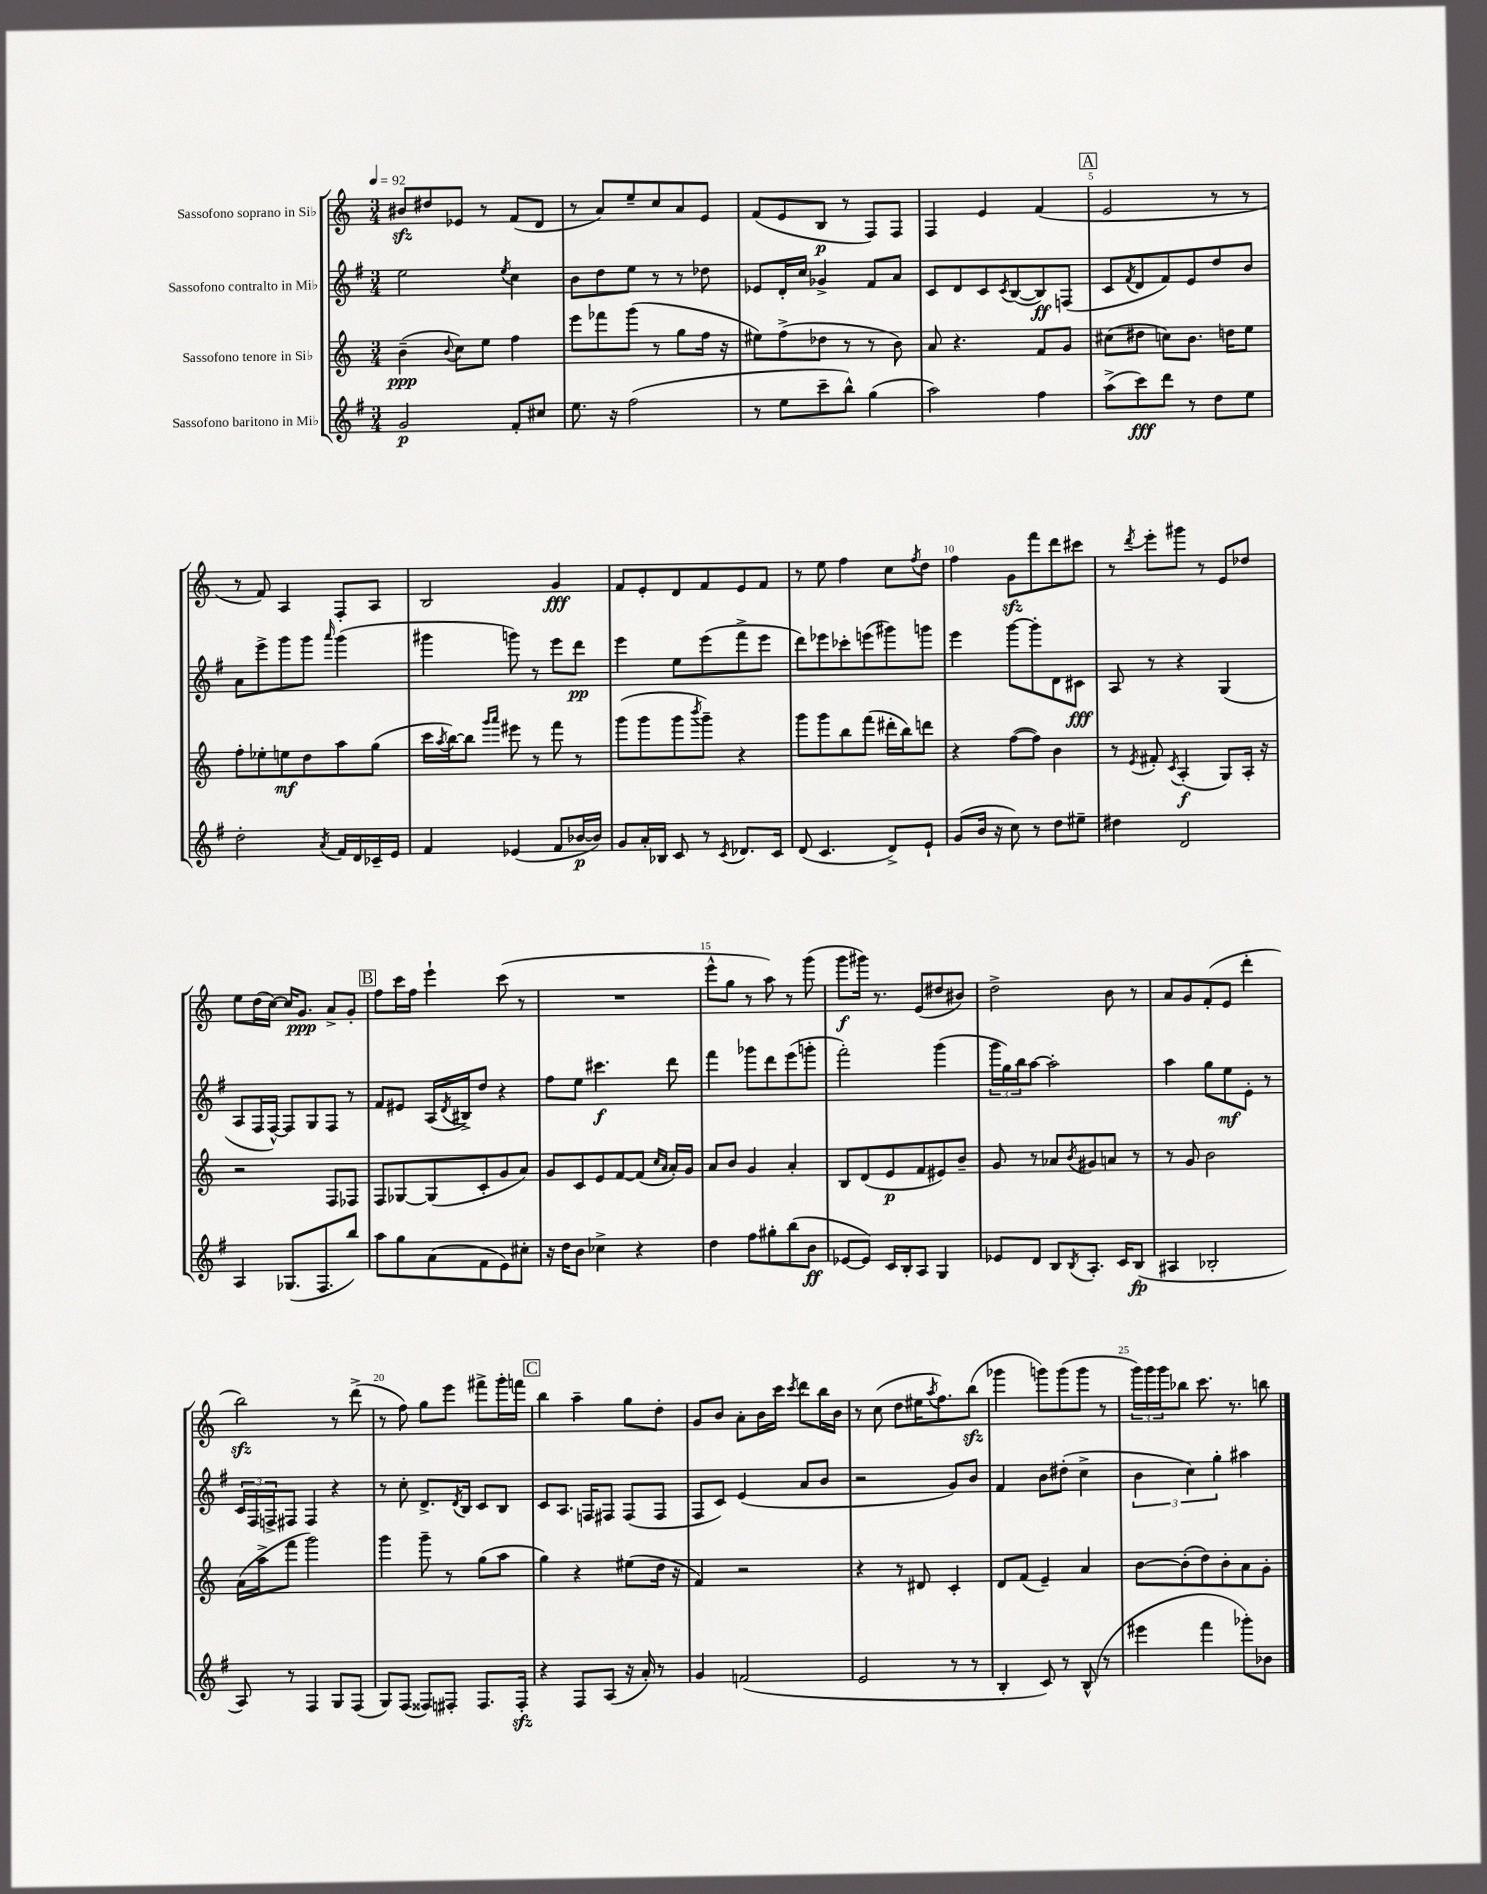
<<
\new StaffGroup <<
\new Staff = "s0" \with { instrumentName = "Sassofono soprano in Sib" } {
    \clef treble \key c \major \numericTimeSignature \time 3/4 \tempo 4 = 92
    bis'8\sfz dis''8 ees'8 r8 f'8( d'8 |
    r8 a'8) e''8-- c''8 a'8 e'8 |
    f'8( e'8 b8\p r8 f8) f8 |
    f4 e'4 f'4( |
    \mark \markup { \box "A" } e'2 r8 r8 |
    r8 f'8) a4 f8-. a8 |
    b2 g'4\fff |
    f'8 e'8-. d'8 f'8 e'8 f'8 |
    r8 e''8 f''4 c''8 \acciaccatura { f''8 } d''8 |
    f''4 g'8\sfz f'''8 d'''8 cis'''8 |
    r8 \acciaccatura { d'''8 } e'''8-. gis'''8 r8 e'8 des''8 |
    e''8 d''16( c''16~) c''16 g'8.\ppp a'8-> g'8-. |
    \mark \markup { \box "B" } f''8 c'''16 f''16 e'''4-! c'''8( r8 |
    R2. |
    e'''8-^ g''8 r8 a''8) r8 g'''8( |
    g'''8\f gis'''16) r8. e'8( dis''8 bis'8) |
    d''2-> b'8 r8 |
    a'8 g'8 f'8-.( e'8 d'''4-. |
    b''2\sfz) r8 d'''8->( |
    r8 f''8) g''8 e'''8 fis'''8-> g'''16-. f'''16 |
    \mark \markup { \box "C" } b''4 a''4-- g''8 d''8-. |
    g'8 b'8 a'8-. b'16 c'''16 \acciaccatura { c'''8 } d'''8 b''16 b'16 |
    r8 c''8( d''8 eis''16 \acciaccatura { a''8 } f''8.) b''8\sfz( |
    ges'''4 g'''8) g'''8( g'''8 r8 |
    \tuplet 3/2 { g'''16) g'''16 g'''16 } bes''8 c'''8. r8. b''8 \bar "|." |
}
\new Staff = "s1" \with { instrumentName = "Sassofono contralto in Mib" } {
    \clef treble \key g \major \numericTimeSignature \time 3/4
    e''2 \acciaccatura { e''8 } c''4 |
    b'8 d''8 e''8 r8 r8 des''8 |
    ees'8 d'16-. c''16 ges'4-> fis'8 a'8 |
    c'8 d'8 c'8 \acciaccatura { c'8 } b8~( b8\ff) f8( |
    \mark \markup { \box "A" } c'8 \acciaccatura { fis'8 } d'8 fis'8) e'8 d''8 b'8 |
    a'8 e'''8-> g'''8 g'''8 \grace { a'''16 } g'''4( |
    gis'''4 g'''8) r8 e'''8 d'''8\pp |
    e'''4 e''8 e'''8( fis'''8-> e'''8 |
    d'''8) ees'''8 ces'''8-. e'''8( gis'''8) g'''8 |
    e'''4 g'''8~ g'''8-. d'8 cis'8\fff |
    a8 r8 r4 g4( |
    a8 fis16 fis16~-^) fis8 g8 fis8 r8 |
    \mark \markup { \box "B" } fis'8 eis'8 a16( \acciaccatura { d'8 } bis16->) d''8 r4 |
    fis''8 e''8 cis'''4.\f d'''8 |
    fis'''4 ges'''8 d'''8 e'''8( g'''8-. |
    fis'''2-.) g'''4( |
    \tuplet 3/2 { g'''16 g''16) b''16 } a''8~ a''2-. |
    a''4 g''8 e''8\mf e'8-. r8 |
    \tuplet 3/2 { c'16 fis16 f16-> } fis8 fis4 r4 |
    r8 c''8-. d'8.-> \acciaccatura { d'8 } b16 c'8 b8 |
    \mark \markup { \box "C" } c'8 a8. f16 fis8 fis8( fis8 |
    fis8 c'8) e'4( a'8 b'8 |
    r2 g'8) b'8 |
    fis'4 b'8 dis''8-.( c''4-> |
    \tuplet 3/2 { b'4 c''4) g''4-. } ais''4 \bar "|." |
}
\new Staff = "s2" \with { instrumentName = "Sassofono tenore in Sib" } {
    \clef treble \key c \major \numericTimeSignature \time 3/4
    b'4--\ppp( \appoggiatura { b'8 } c''8) e''8 f''4 |
    e'''8 fes'''8 g'''8( r8 g''8 f''16 r16 |
    eis''8) f''8->( des''8 r8 r8 b'8) |
    a'8 r4. f'8 g'8 |
    \mark \markup { \box "A" } cis''8( dis''8 c''8) b'8. d''16 e''8 |
    f''8-. ees''8-. e''8\mf d''8 a''8 g''8( |
    c'''16 \acciaccatura { a''8 } b''16~) b''8 \grace { g'''16 a'''16 } eis'''8 r8 f'''8 r8 |
    g'''8( g'''8 g'''8 \acciaccatura { b'''8 } g'''8--) r4 |
    g'''8 g'''8 b''8 f'''8( dis'''16-. b''16) d'''8 |
    r4 f''8~( f''8) b'4 |
    r8 \acciaccatura { e'8 } fis'8-. \acciaccatura { c'8 } a4-.\f( g8) a16-. r16 |
    r2 f8 fes8 |
    \mark \markup { \box "B" } f8 ges8~ ges8( c'8-. g'8 a'8) |
    g'8 c'8 e'8 f'8~ f'8( \grace { c''16 a'16 } a'16-.) g'16 |
    a'8 b'8 g'4 a'4-. |
    b8 d'8( e'8\p f'8 eis'8) b'8-- |
    g'8 r8 aes'8 \acciaccatura { b'8 } gis'8 a'8 r8 |
    r8 g'8 b'2 |
    a'16( a''16-> f'''8 g'''2) |
    g'''4 g'''8-- r8 g''8( a''8 |
    \mark \markup { \box "C" } g''4) r4 eis''8( d''16 r16 |
    f'4) r2 |
    r4 r8 dis'8 c'4-. |
    d'8 f'8( e'4--) a'4 |
    b'8~ b'8-.( d''8) b'8-. a'8 g'8-. \bar "|." |
}
\new Staff = "s3" \with { instrumentName = "Sassofono baritono in Mib" } {
    \clef treble \key g \major \numericTimeSignature \time 3/4
    g'2\p fis'8-. cis''8 |
    e''8. r16 fis''2( |
    r8 e''8 c'''8-- b''8-^) g''4( |
    a''2) fis''4 |
    \mark \markup { \box "A" } a''8->( c'''8\fff) d'''8 r8 d''8 e''8 |
    d''2-. \acciaccatura { a'8 } fis'16 d'16 ces'16-- e'16 |
    fis'4 ees'4( fis'8 bes'16~\p bes'16) |
    g'8 a'16-. bes16 c'8 r8 \acciaccatura { c'8 } des'8. c'16 |
    d'8( c'4. d'8->) e'8-! |
    g'8( b'16 r16 c''8) r8 d''8 eis''8-- |
    dis''4 d'2 |
    a4 ges8.( fis8. b''8) |
    \mark \markup { \box "B" } a''8 g''8 a'8( fis'8 e'8) cis''8-. |
    r16 d''16 b'8 ces''4-> r4 |
    d''4 fis''8 gis''8-. b''8( b'8\ff |
    ees'8~ ees'8) c'16 b16-. a8 g4 |
    ees'8 d'8 b8 \acciaccatura { b8 } a8.-. c'16 b8\fp( |
    ais4 bes2-. |
    a8) r8 fis4 g8 fis8( |
    g8) fis8( fisis8) fis8-. fis8. fis16-.\sfz |
    \mark \markup { \box "C" } r4 fis8 a8( r16 a'16-.) r8 |
    g'4 f'2( |
    e'2 r8 r8 |
    b4-. c'8) r8 b8-^( r8 |
    eis'''4 fis'''4 ges'''8-.) bes'8 \bar "|." |
}
>>
>>
\layout { \context { \Score \override BarNumber.break-visibility = ##(#f #t #t) barNumberVisibility = #(every-nth-bar-number-visible 5) } }
